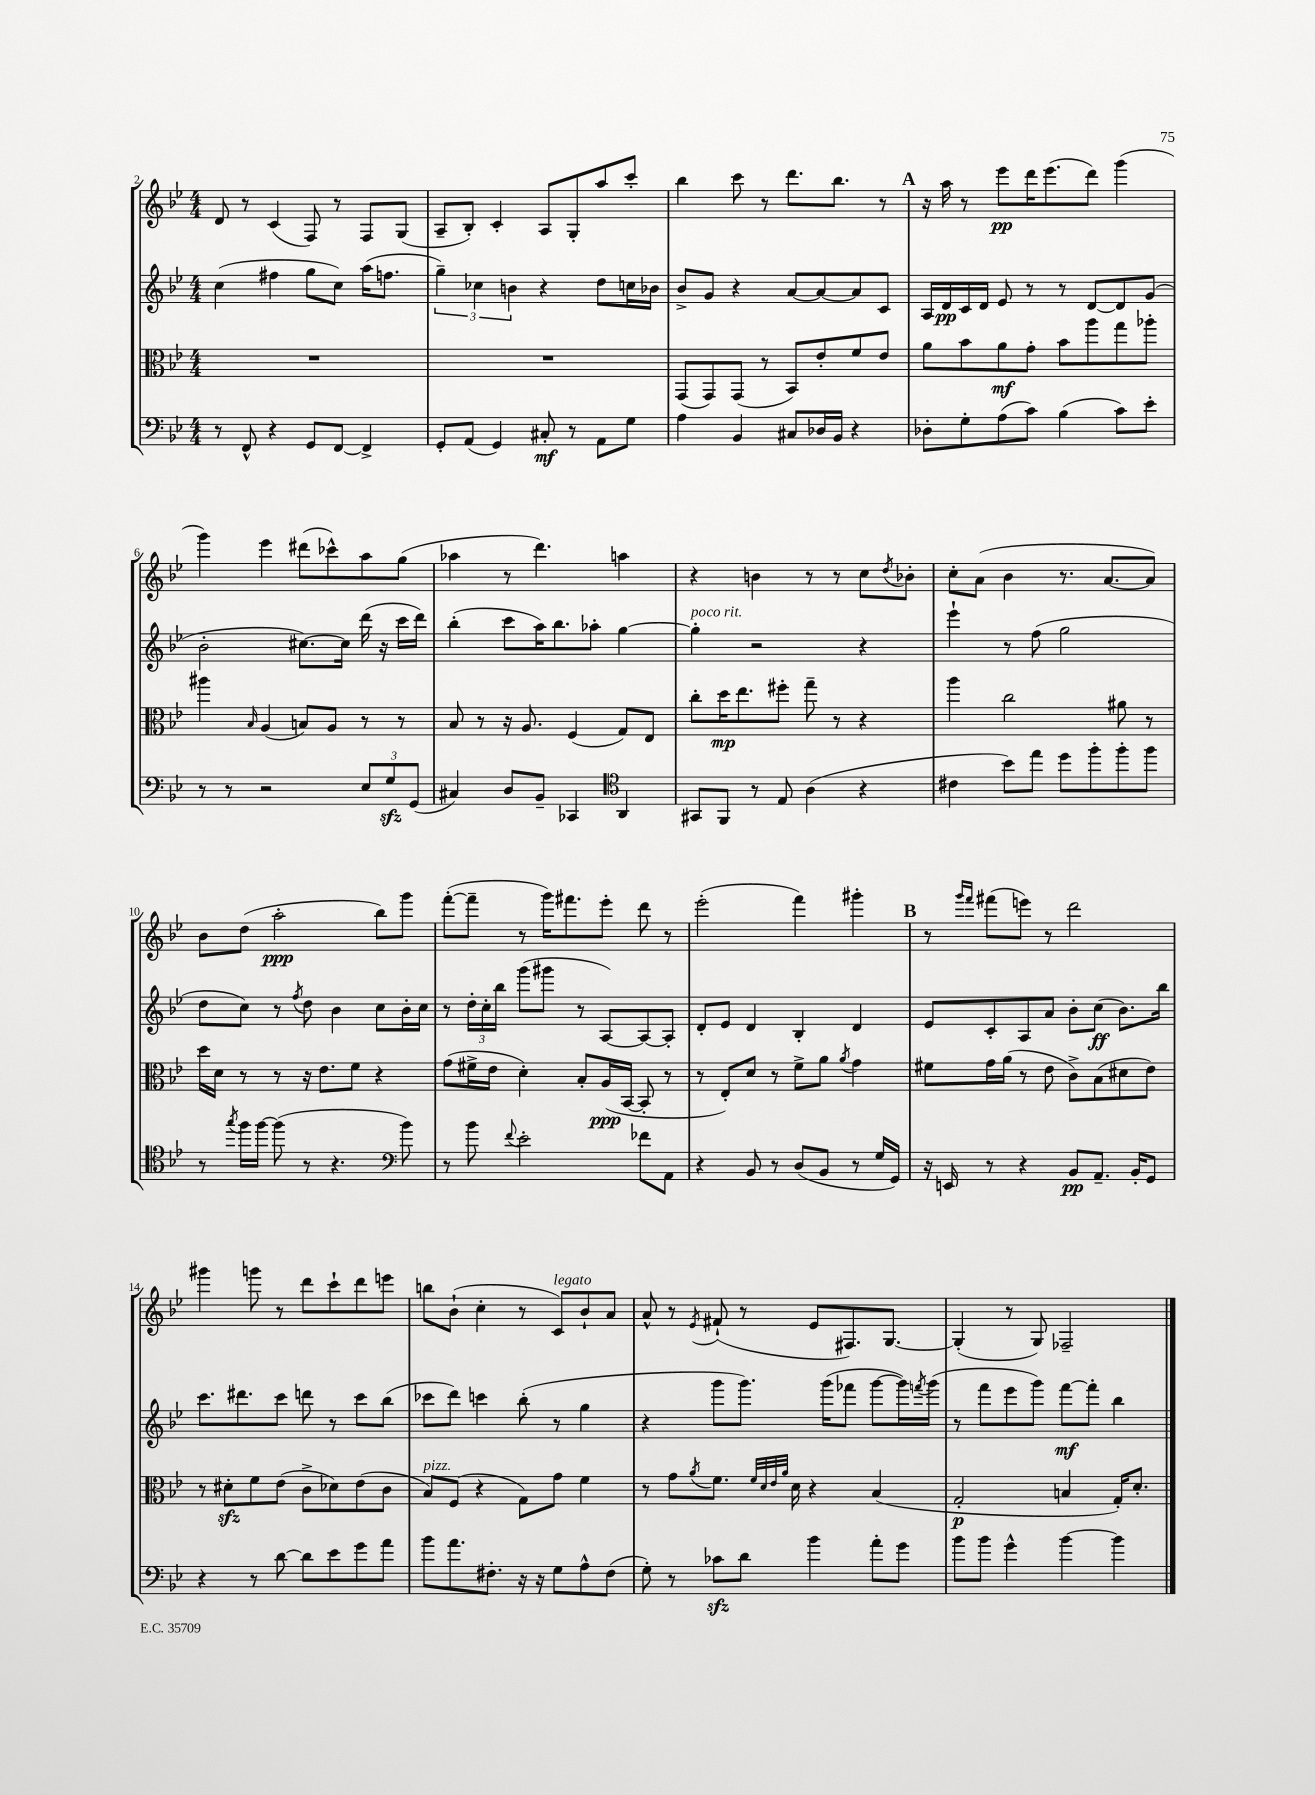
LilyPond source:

<<
\new StaffGroup <<
\new Staff = "s0" {
    \clef treble \key bes \major \numericTimeSignature \time 4/4
    d'8 r8 c'4( f8) r8 f8 g8( |
    a8-- bes8-.) c'4-. a8 g8-. a''8 c'''8-. |
    bes''4 c'''8 r8 d'''8. bes''8. r8 |
    \mark \markup { \bold "A" } r16 a''16 r8 ees'''8\pp d'''16 ees'''8.( d'''8) g'''4( |
    g'''4) ees'''4 dis'''8( ces'''8-^) a''8 g''8( |
    aes''4 r8 d'''4.) a''4 |
    r4 b'4 r8 r8 c''8 \acciaccatura { d''8 } bes'8-. |
    c''8-. a'8( bes'4 r8. a'8.~ a'8) |
    bes'8 d''8( a''2-.\ppp bes''8) g'''8 |
    f'''8~-.( f'''8-- r8 g'''16) fis'''8. ees'''8-. d'''8 r8 |
    ees'''2-.( f'''4) gis'''4-. |
    \mark \markup { \bold "B" } r8 \grace { g'''16 f'''16 } fis'''8( e'''8) r8 d'''2 |
    gis'''4 g'''8 r8 d'''8 c'''8-! d'''8 e'''8 |
    b''8 bes'8-!( c''4-. r8 c'8^\markup { \italic "legato" }) bes'8-! a'8 |
    a'8-^ r8 \acciaccatura { ees'8 } fis'8-!( r8 ees'8 fis8.) g8.~ |
    g4-.( r8 g8) fes2-- \bar "|." |
}
\new Staff = "s1" {
    \clef treble \key bes \major \numericTimeSignature \time 4/4
    c''4( fis''4 g''8 c''8) a''16( f''8. |
    \tuplet 3/2 { g''4--) ces''4 b'4 } r4 d''8 c''16 bes'16 |
    bes'8-> g'8 r4 a'8~ a'8~ a'8 c'8 |
    \mark \markup { \bold "A" } a16 d'16\pp c'16 d'16 ees'8 r8 r8 d'8~ d'8 g'8( |
    bes'2-. cis''8.~) cis''16 d'''16( r16 c'''16 d'''16) |
    bes''4-.( c'''8 a''16) bes''8. aes''8-. g''4~ |
    g''4-.^\markup { \italic "poco rit." } r2 r4 |
    ees'''4-! r8 f''8( g''2 |
    d''8 c''8) r8 \acciaccatura { f''8 } d''8 bes'4 c''8 bes'16-. c''16 |
    r8 \tuplet 3/2 { d''16-. c''16-. bes''16 } g'''8( gis'''8 r8 a8~) a8~ a8-. |
    d'8-. ees'8 d'4 bes4-. d'4 |
    \mark \markup { \bold "B" } ees'8 c'8-. a8 a'8 bes'8-. c''8\ff( bes'8.) bes''16 |
    c'''8. dis'''8. c'''8 d'''8 r8 c'''8 bes''8( |
    ces'''8 d'''8) c'''4 bes''8-.( r8 g''4 |
    r4 g'''8 g'''8.) g'''16( fes'''8 g'''8~ g'''16) \acciaccatura { f'''8 } g'''16( |
    r8 f'''8 ees'''8 g'''8) f'''8~\mf f'''8-. bes''4 \bar "|." |
}
\new Staff = "s2" {
    \clef alto \key bes \major \numericTimeSignature \time 4/4
    R1 |
    R1 |
    g,8( g,8) g,8( r8 bes,8) ees'8-. f'8 ees'8 |
    \mark \markup { \bold "A" } a'8 bes'8 a'8\mf g'8-. bes'8 a''8 g''8 aes''8-. |
    ais''4 \grace { bes16 } a4( b8) a8 r8 r8 |
    bes8 r8 r16 a8. f4( g8) ees8 |
    c''8-. d''16\mp ees''8. fis''8-. g''8-- r8 r4 |
    a''4 c''2 ais'8 r8 |
    d''16 d'16 r8 r8 r16 ees'8. f'8 r4 |
    g'8( fis'16-> ees'16 d'4-.) bes8-. a16\ppp( bes,16~ bes,8-. r8 |
    r8 ees8-.) d'8 r8 f'8-> a'8 \acciaccatura { a'8 } g'4 |
    \mark \markup { \bold "B" } fis'8 g'16 a'16( r8 ees'8 c'8->) bes8( dis'8 ees'8) |
    r8 dis'8-.\sfz f'8 ees'8( c'8-> des'8) ees'8( c'8 |
    bes8^\markup { \italic "pizz." }) f8( r4 g8) g'8 f'4 |
    r8 g'8 \acciaccatura { a'8 } f'8. \grace { f'32 d'32 ees'32 a'32 } d'16 r4 bes4( |
    g2-.\p b4 g16-.) d'8.-. \bar "|." |
}
\new Staff = "s3" {
    \clef bass \key bes \major \numericTimeSignature \time 4/4
    r8 f,8-^ r4 g,8 f,8~ f,4-> |
    g,8-. a,8( g,4) cis8-.\mf r8 a,8 g8 |
    a4 bes,4 cis8 des16 bes,16 r4 |
    \mark \markup { \bold "A" } des8-. g8-. a8( c'8) bes4( c'8) ees'8-. |
    r8 r8 r2 \tuplet 3/2 { ees8 g8\sfz g,8( } |
    cis4) d8 bes,8-- ces,4 \clef tenor a,4 |
    gis,8 f,8 r8 ees8 a4( r4 |
    cis'4 bes'8) ees''8 d''8 f''8-. f''8-. f''8 |
    r8 \acciaccatura { g''8 } f''16 f''16~ f''8( r8 r4. \clef bass bes'8) |
    r8 bes'8 \appoggiatura { f'8 } ees'2-. fes'8 a,8 |
    r4 bes,8 r8 d8( bes,8 r8 g16 g,16) |
    \mark \markup { \bold "B" } r16 e,16 r8 r4 bes,8\pp a,8.-- bes,16-. g,8 |
    r4 r8 d'8~ d'8 ees'8 g'8 a'8 |
    bes'8 a'8. fis8.-. r16 r16 g8 a8-^ fis8( |
    g8-.) r8 ces'8\sfz d'8 bes'4 a'8-. g'8 |
    bes'8 bes'8 g'4-^ bes'4~ bes'4 \bar "|." |
}
>>
>>
\layout { \context { \Score currentBarNumber = #2 } }
